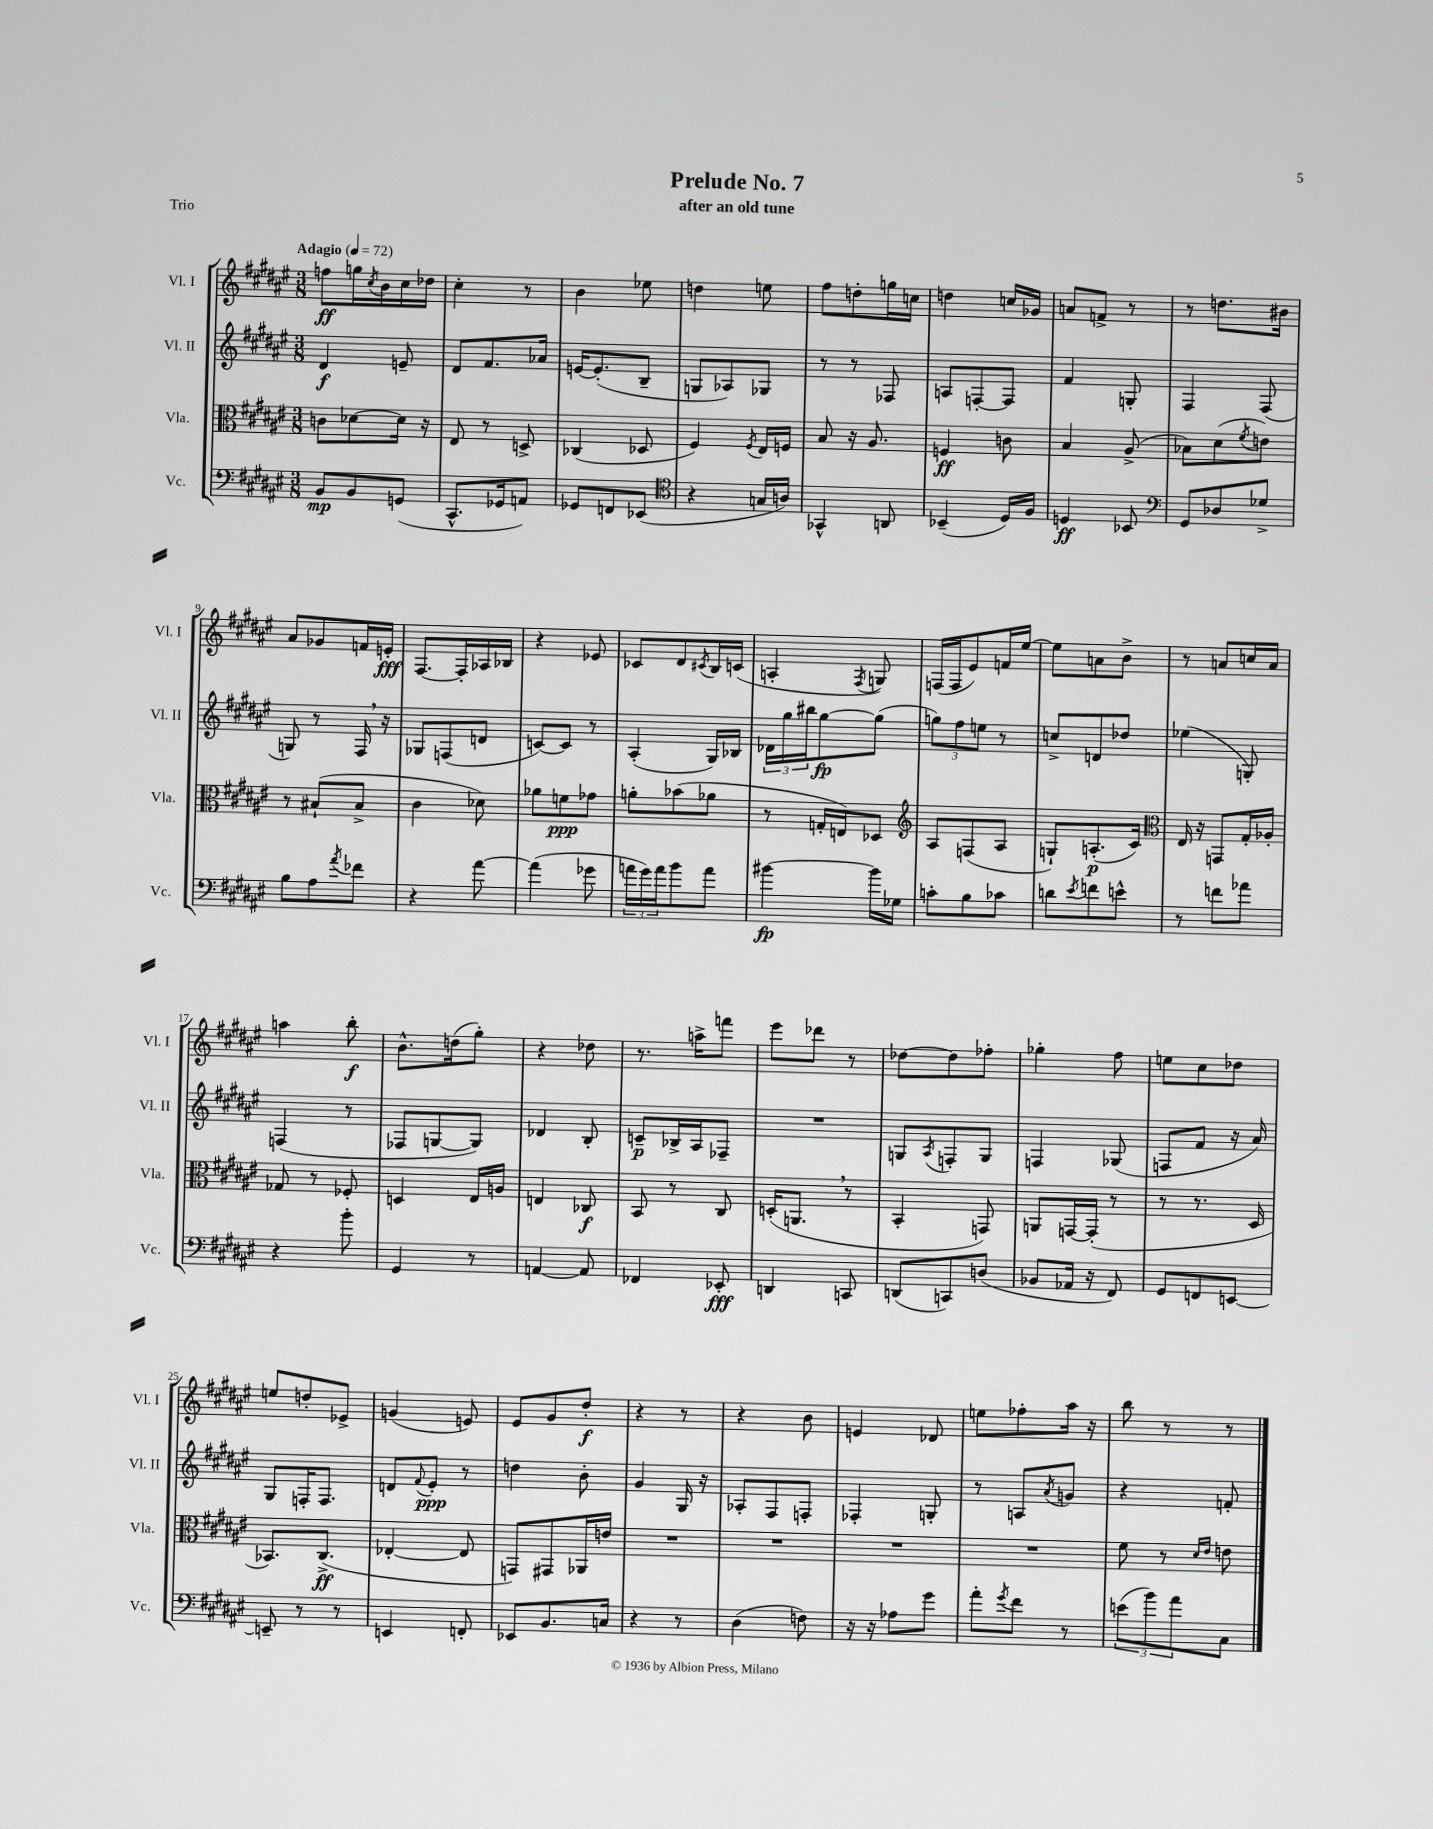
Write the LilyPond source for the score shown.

\header { title = "Prelude No. 7" subtitle = "after an old tune" piece = "Trio" }
<<
\new StaffGroup <<
\new Staff = "s0" \with { instrumentName = "Vl. I" shortInstrumentName = "Vl. I" } {
    \clef treble \key fis \major \numericTimeSignature \time 3/8 \tempo "Adagio" 4 = 72
    f''8\ff g''16 \acciaccatura { cis''8 } b'16 cis''16 des''16 |
    cis''4-. r8 |
    b'4 ees''8 |
    d''4 e''8 |
    fis''8 d''8-. g''16 c''16 |
    d''4 c''16 ges'16 |
    a'8 f'8-> r8 |
    r8 d''8. bis'16 |
    ais'8 ges'8 f'16 e'16-.\fff |
    fis8.~ fis16-. aes16 bes16 |
    r4 ees'8 |
    ces'8 dis'8 \acciaccatura { cis'8 } b16 c'16( |
    a4-. \acciaccatura { fis8 } g8) |
    f16( f16 eis'8) f'16 eis''16~ |
    eis''8 a'8 b'8-> |
    r8 a'8 c''16 a'16 |
    a''4 b''8-.\f |
    b'8.-^ d''16( gis''8-.) |
    r4 des''8 |
    r8. a''16-> f'''8 |
    eis'''8 des'''8 r8 |
    des''8~ des''8 fes''8-. |
    ges''4-. fis''8 |
    e''8 cis''8 des''8 |
    e''8 d''8-. ees'8-> |
    g'4( e'8) |
    eis'8 gis'8 dis''8-.\f |
    r4 r8 |
    r4 b'8 |
    e'4 des'8 |
    e''8 fes''8-. ais''16 r16 |
    b''8 r8 r8 \bar "|." |
}
\new Staff = "s1" \with { instrumentName = "Vl. II" shortInstrumentName = "Vl. II" } {
    \clef treble \key fis \major \numericTimeSignature \time 3/8
    dis'4\f e'8-- |
    dis'8 fis'8. aes'16 |
    e'16~ e'8.-.( b8-- |
    g8 aes8) ges8 |
    r8 r8 fes8 |
    a8 f8~-. f8 |
    fis'4 g8-. |
    fis4 fis8( |
    g8) r8 fis16 \breathe r16 |
    ges8 f8( d'8 |
    c'8~) c'8 r8 |
    ais4-.( gis16) bes16 |
    \tuplet 3/2 { des'16 gis''16 bis''16 } gis''8~\fp gis''8( |
    \tuplet 3/2 { g''8) fis''8 e''8 } r8 |
    c''8-> d'8 des''8 |
    ees''4( g8-.) |
    f4( r8 |
    fes8 g8~ g8) |
    des'4 b8-. |
    c'8--\p bes16-> ais16 fes8-- |
    R4. |
    g8 \acciaccatura { ais8 } f8-. g8 |
    f4 ges8( |
    f8 fis'8 r16 ais'16) |
    gis8 f16-. f8. |
    d'8 \appoggiatura { fis'8 } eis'8-.\ppp r8 |
    d''4 b'8-. |
    gis'4 gis16 r16 |
    aes8-. fis8 f8-. |
    fes4-. g8-. |
    r8 a8 \acciaccatura { ais'8 } g'8 |
    r4 f'8-. \bar "|." |
}
\new Staff = "s2" \with { instrumentName = "Vla." shortInstrumentName = "Vla." } {
    \clef alto \key fis \major \numericTimeSignature \time 3/8
    c'8 des'8~ des'16 r16 |
    eis8 r8 d8-> |
    ces4( des8 |
    fis4) \acciaccatura { fis8 } eis16 f16 |
    b8 r16 ais8. |
    f4\ff c'8 |
    b4 ais8->( |
    bes8) dis'8( \acciaccatura { fis'8 } e'8) |
    r8 bis8-!( bis8-> |
    cis'4 des'8) |
    aes'8 f'8\ppp ges'8 |
    a'8-. bes'8( aes'8 |
    r8 g16-. e16) des8 |
    \clef treble ais8 f8( ais8 |
    g8-!) a8.-.\p( cis'16) |
    \clef alto eis16 r16 g,8 gis16-. aes16-. |
    ges8 r8 fes8-. |
    d4 eis16 a16 |
    e4 ces8\f |
    b,8 r8 cis8 |
    d16-.( a,8. \breathe r8 |
    b,4-. g,8) |
    a,8 g,16~ g,16-.( r8 |
    r8 r8. dis16 |
    bes,8.) cis8.->\ff( |
    ees4~-. ees8 |
    g,8) gis,8 aes,16 e'16 |
    R4. |
    R4. |
    R4. |
    R4. |
    fis'8 r8 \grace { dis'16 eis'16 } e'8 \bar "|." |
}
\new Staff = "s3" \with { instrumentName = "Vc." shortInstrumentName = "Vc." } {
    \clef bass \key fis \major \numericTimeSignature \time 3/8
    b,8\mp b,8 g,8( |
    cis,8.-^ ges,16 a,8) |
    ges,8 f,8 ees,8( |
    \clef tenor r4 g16 a16) |
    ges,4-^ a,8 |
    bes,4--( dis16) fis16 |
    d4\ff bes,8 |
    \clef bass gis,8 des8 ges8-> |
    b8 ais8 \acciaccatura { ais'8 } fes'8 |
    r4 ais'8~ |
    ais'4( ges'8 |
    \tuplet 3/2 { a'16 gis'16) a'16 } b'8 a'8 |
    bis'4~\fp bis'16 ges16 |
    c'8-. b8 ces'8 |
    d'8 \acciaccatura { eis'8 } f'8 e'8-^ |
    r8 f'8 aes'8 |
    r4 b'8-. |
    gis,4 r8 |
    a,4~ a,8 |
    fes,4 ees,8-.\fff |
    d,4 c,8 |
    d,8( c,8) d8( |
    bes,8 aes,16 r16 fis,8) |
    gis,8 f,8 e,8~ |
    e,8-- r8 r8 |
    e,4 f,8-. |
    ees,8 b,8. c16 |
    r4 r8 |
    dis4( f8) |
    r16 r16 aes8 gis'8 |
    ais'8-. \acciaccatura { gis'8 } fis'8 r8 |
    \tuplet 3/2 { e'8( b'8) ais'8 } cis8 \bar "|." |
}
>>
>>
